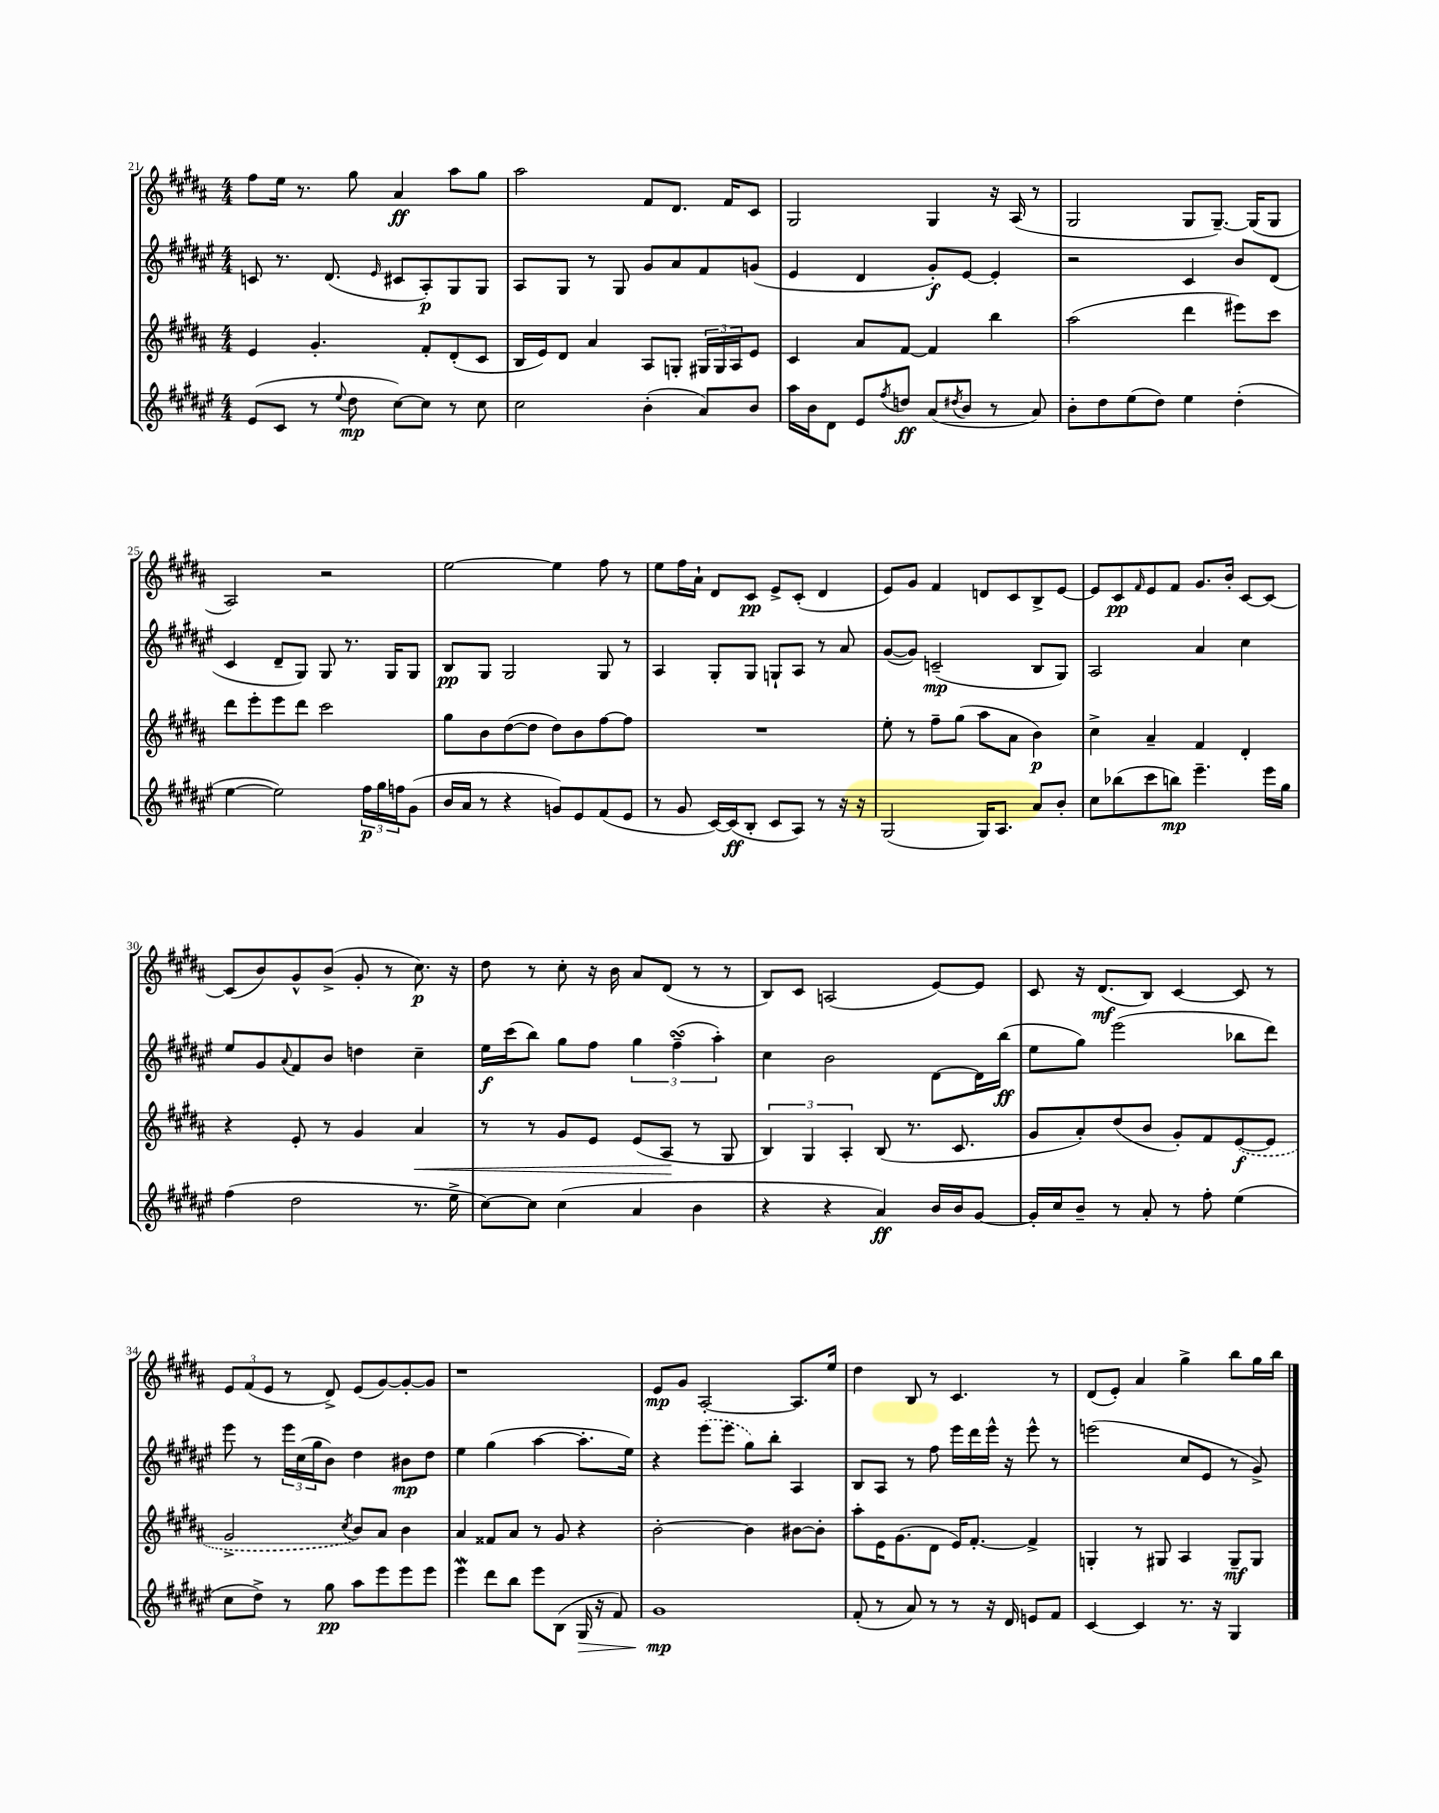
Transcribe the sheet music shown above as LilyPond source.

<<
\new StaffGroup <<
\new Staff = "s0" {
    \clef treble \key b \major \numericTimeSignature \time 4/4
    fis''8 e''16 r8. gis''8 ais'4\ff ais''8 gis''8 |
    ais''2 fis'8 dis'8. fis'16 cis'8 |
    gis2 gis4 r16 ais16( r8 |
    gis2 gis8 gis8.~--) gis16( gis8 |
    ais2) r2 |
    e''2~ e''4 fis''8 r8 |
    e''8 fis''16 ais'16-! dis'8 cis'8\pp e'8-> cis'8-.( dis'4 |
    e'8) gis'8 fis'4 d'8 cis'8 b8-> e'8~ |
    e'8 cis'8\pp \grace { fis'16 } e'8 fis'8 gis'8. b'16-. cis'8~ cis'8~ |
    cis'8( b'8) gis'8-^ b'8->( gis'8-. r8 cis''8.\p) r16 |
    dis''8 r8 cis''8-. r16 b'16 ais'8 dis'8( r8 r8 |
    b8) cis'8 a2( e'8~) e'8 |
    cis'8 r16 dis'8.\mf( b8) cis'4~ cis'8 r8 |
    \tuplet 3/2 { e'8 fis'8( e'8 } r8 dis'8->) e'8( gis'8~) gis'8~-. gis'8 |
    r1 |
    e'8\mp gis'8 ais2~-. ais8. e''16 |
    dis''4 b8 r8 cis'4. r8 |
    dis'8( e'8-.) ais'4 gis''4-> b''8 gis''16 b''16 \bar "|." |
}
\new Staff = "s1" {
    \clef treble \key fis \major \numericTimeSignature \time 4/4
    c'8 r8. dis'8.( \grace { eis'16 } cis'8 ais8-.\p) gis8 gis8 |
    ais8 gis8 r8 gis8 gis'8 ais'8 fis'8 g'8( |
    eis'4 dis'4 gis'8-.\f) eis'8~ eis'4-. |
    r2 cis'4 b'8 dis'8( |
    cis'4 dis'8-- gis8) gis8 r8. gis16 gis8 |
    b8\pp gis8 gis2 gis8 r8 |
    ais4 gis8-. gis8 g8-! ais8 r8 ais'8 |
    gis'8~( gis'8) c'2--\mp( b8 gis8) |
    ais2 ais'4 cis''4 |
    eis''8 gis'8 \appoggiatura { ais'8 } fis'8 b'8 d''4 cis''4-- |
    eis''16\f cis'''16( b''8) gis''8 fis''8 \tuplet 3/2 { gis''4 fis''4--\turn( ais''4-.) } |
    cis''4 b'2 dis'8~ dis'16 b''16\ff( |
    eis''8 gis''8) eis'''2( bes''8 dis'''8) |
    eis'''8 r8 \tuplet 3/2 { eis'''16 cis''16( gis''16 } b'8) dis''4 bis'8\mp dis''8 |
    eis''4 gis''4( ais''4~ ais''8.-. eis''16) |
    r4 \once \slurDashed eis'''8( eis'''8 gis''8) b''8-. ais4 |
    b8 ais8 r8 fis''8 eis'''16 dis'''16 eis'''16-^ r16 eis'''8-^ r8 |
    e'''2( cis''8 eis'8 r8 gis'8->) \bar "|." |
}
\new Staff = "s2" {
    \clef treble \key b \major \numericTimeSignature \time 4/4
    e'4 gis'4.-. fis'8-. dis'8-.( cis'8 |
    b16 e'16) dis'8 ais'4 ais8 g8-. \tuplet 3/2 { gis16 gis16 ais16 } e'8 |
    cis'4 ais'8 fis'8~ fis'4 b''4 |
    ais''2( dis'''4 eis'''8) cis'''8 |
    dis'''8 e'''8-. e'''8 dis'''8 cis'''2 |
    gis''8 b'8 dis''8~( dis''8 dis''8) b'8 fis''8~ fis''8 |
    R1 |
    e''8-. r8 fis''8-- gis''8( ais''8 ais'8 b'4\p) |
    cis''4-> ais'4-- fis'4 dis'4-. |
    r4 e'8-. r8 gis'4 ais'4\< |
    r8 r8 gis'8 e'8 e'8( ais8\! r8 gis8 |
    \tuplet 3/2 { b4) gis4 ais4-. } b8( r8. cis'8. |
    gis'8 ais'8-.) dis''8( b'8 gis'8-.) fis'8 \once \slurDashed e'8~\f( e'8 |
    gis'2-> \acciaccatura { cis''8 } b'8) ais'8 b'4 |
    ais'4 fisis'8 ais'8 r8 gis'8 r4 |
    b'2~-. b'4 bis'8~ bis'8-. |
    ais''8-. e'16 gis'8.( dis'8 e'16) fis'8.~-. fis'4-> |
    g4-. r8 gis8 ais4 gis8--\mf gis8 \bar "|." |
}
\new Staff = "s3" {
    \clef treble \key fis \major \numericTimeSignature \time 4/4
    eis'8( cis'8 r8 \appoggiatura { eis''8 } dis''8\mp cis''8~) cis''8 r8 cis''8 |
    cis''2 b'4-.( ais'8) b'8 |
    ais''16 b'16 dis'8 eis'8 \acciaccatura { fis''8 } d''8\ff ais'8( \acciaccatura { dis''8 } b'8 r8 ais'8) |
    b'8-. dis''8 eis''8( dis''8) eis''4 dis''4-.( |
    eis''4~ eis''2) \tuplet 3/2 { fis''16\p gis''16 f''16 } gis'8( |
    b'16 ais'16 r8 r4 g'8) eis'8 fis'8( eis'8 |
    r8 gis'8 cis'16~) cis'16\ff( b8-. cis'8 ais8) r8 r16 r16 |
    gis2( gis16) ais8. ais'8 b'8-. |
    cis''8 bes''8( cis'''8 b''8\mp) eis'''4.-- eis'''16 gis''16 |
    fis''4( dis''2 r8. eis''16-> |
    cis''8~) cis''8 cis''4( ais'4 b'4 |
    r4 r4 ais'4\ff) b'16 b'16 gis'8~ |
    gis'16-. cis''16 b'8-- r8 ais'8-. r8 fis''8-. eis''4( |
    cis''8 dis''8->) r8 gis''8\pp ais''8 eis'''8 eis'''8 eis'''8 |
    eis'''4\mordent dis'''8 b''8 eis'''8 b8( gis16\> r16 fis'8) |
    gis'1\mp\! |
    fis'8-.( r8 ais'8) r8 r8 r16 dis'16 e'8 fis'8 |
    cis'4~ cis'4 r8. r16 gis4 \bar "|." |
}
>>
>>
\layout { \context { \Score currentBarNumber = #21 } }
